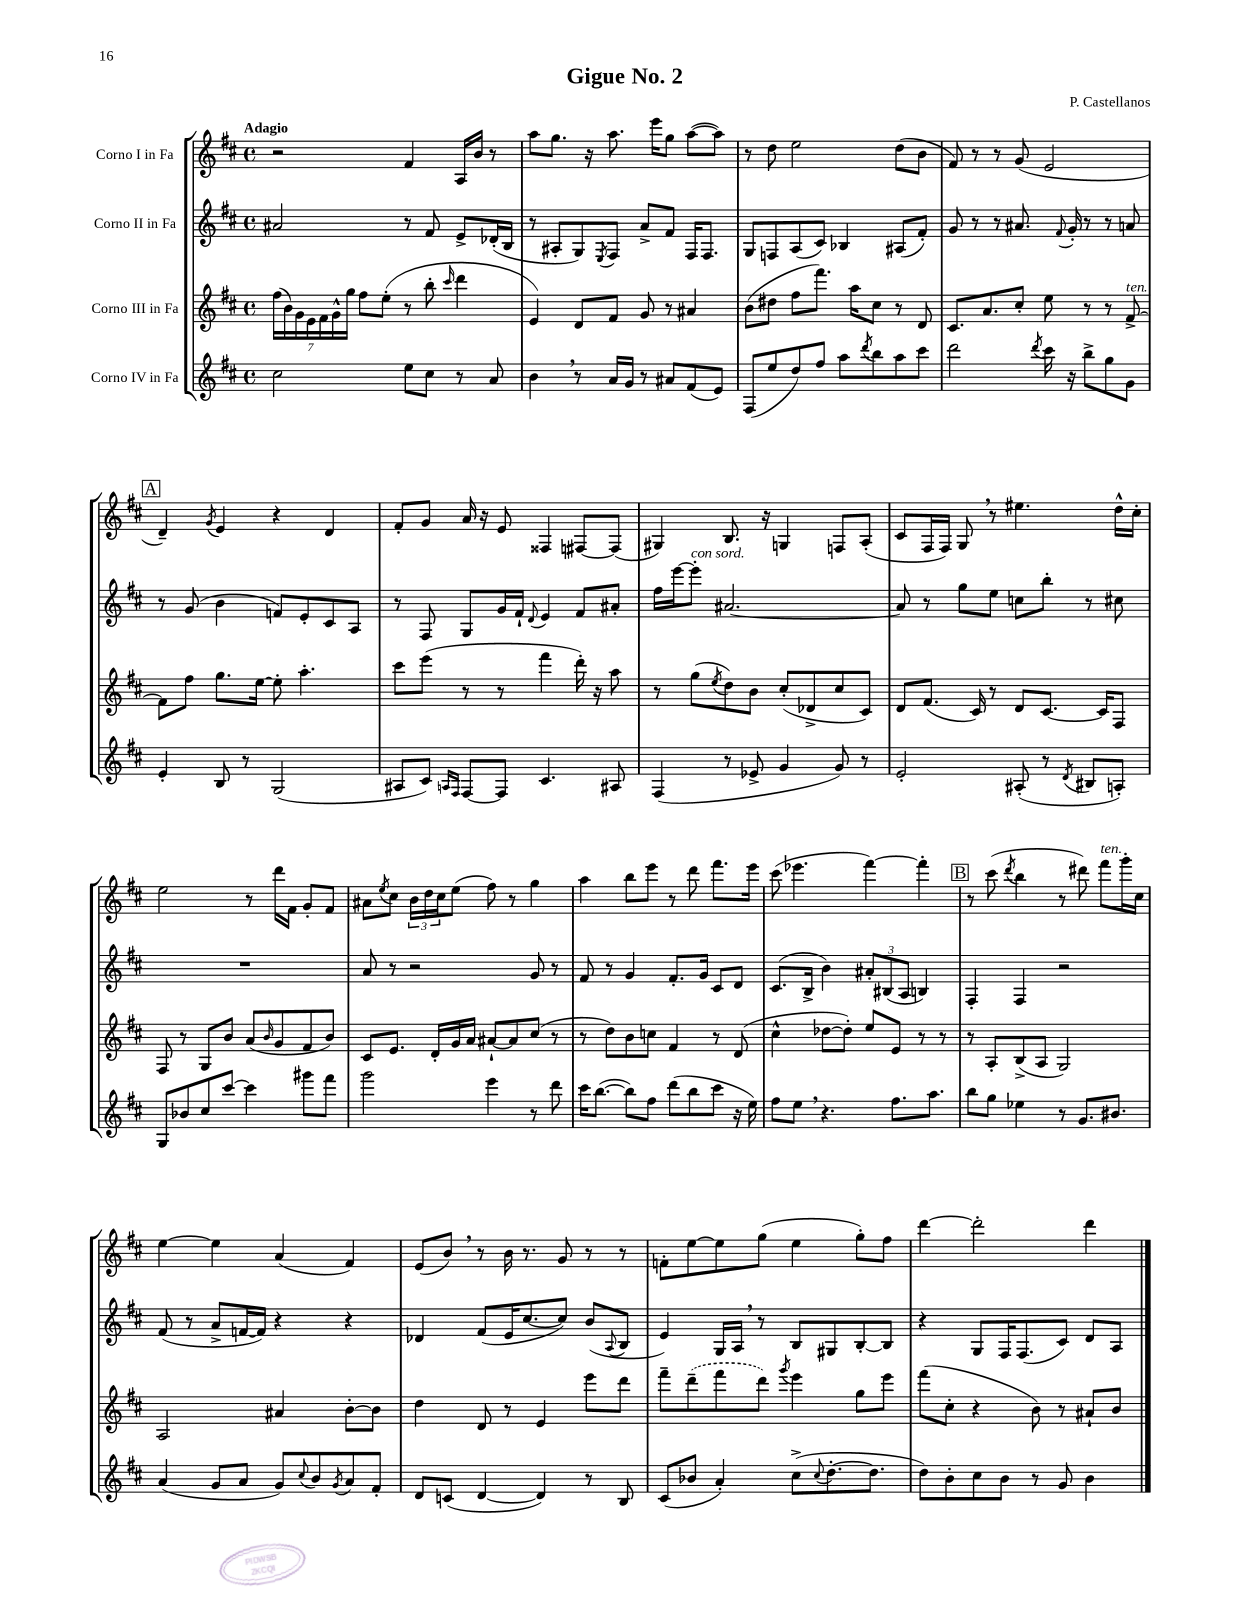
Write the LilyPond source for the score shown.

\header { title = "Gigue No. 2" composer = "P. Castellanos" }
<<
\new StaffGroup <<
\new Staff = "s0" \with { instrumentName = "Corno I in Fa" } {
    \clef treble \key d \major \defaultTimeSignature \time 4/4 \tempo "Adagio"
    r2 fis'4 a16 b'16 r8 |
    a''8 g''8. r16 a''8. e'''16 g''8 a''8~( a''8) |
    r8 d''8 e''2 d''8( b'8 |
    fis'8) r8 r8 g'8( e'2 |
    \mark \markup { \box "A" } d'4--) \acciaccatura { g'8 } e'4 r4 d'4 |
    fis'8-. g'8 a'16 r16 e'8 fisis4 fis8~ fis8( |
    gis4) b8. r16 g4 f8 a8-.( |
    cis'8 fis16 fis16) g8 \breathe r8 eis''4. d''16-^ cis''16-. |
    e''2 r8 d'''16 fis'16 g'8-. fis'8 |
    ais'8 \acciaccatura { e''8 } cis''8 \tuplet 3/2 { b'16 d''16 cis''16 } e''8( fis''8) r8 g''4 |
    a''4 b''8 e'''8 r8 d'''8 fis'''8. e'''16 |
    cis'''8( ees'''4. fis'''4~) fis'''4-. |
    \mark \markup { \box "B" } r8 cis'''8( \acciaccatura { d'''8 } b''4 r8 dis'''8) fis'''8^\markup { \italic "ten." } g'''16-. cis''16 |
    e''4~ e''4 a'4( fis'4) |
    e'8( b'8) \breathe r8 b'16 r8. g'8 r8 r8 |
    f'8-. e''8~ e''8 g''8( e''4 g''8-.) fis''8 |
    d'''4~ d'''2-. d'''4 \bar "|." |
}
\new Staff = "s1" \with { instrumentName = "Corno II in Fa" } {
    \clef treble \key d \major \defaultTimeSignature \time 4/4
    ais'2 r8 fis'8 e'8-> des'16-.( b16 |
    r8 ais8-. g8) \acciaccatura { e8 } fis8 a'8-> fis'8 fis16 fis8. |
    g8 f8 a8( cis'8) bes4 ais8( fis'8-.) |
    g'8 r8 r8 ais'8. \appoggiatura { fis'8 } g'16-. r8 r8 a'8 |
    \mark \markup { \box "A" } r8 g'8( b'4 f'8) e'8-. cis'8 a8 |
    r8 fis8 g8 g'16 fis'16-! \appoggiatura { d'8 } e'4 fis'8 ais'8-. |
    fis''16 e'''16~ e'''8-.^\markup { \italic "con sord." } ais'2.~ |
    ais'8 r8 g''8 e''8 c''8 b''8-. r8 cis''8 |
    R1 |
    a'8 r8 r2 g'8 r8 |
    fis'8 r8 g'4 fis'8.-. g'16 cis'8 d'8 |
    cis'8.( b16-> b'4) \tuplet 3/2 { ais'8-. bis8( a8 } b4) |
    \mark \markup { \box "B" } fis4-. fis4 r2 |
    fis'8( r8 a'8-> f'16~ f'16) r4 r4 |
    des'4 fis'8( e'16 cis''8.~ cis''8) b'8( \appoggiatura { a8 } b8 |
    e'4) g16 a16 \breathe r8 b8 gis8 b8~-. b8 |
    r4 g8 fis16 fis8.( cis'8) d'8 a8 \bar "|." |
}
\new Staff = "s2" \with { instrumentName = "Corno III in Fa" } {
    \clef treble \key d \major \defaultTimeSignature \time 4/4
    \tuplet 7/4 { fis''16( b'16) g'16 e'16 fis'16 g'16-^ g''16 } fis''8 e''8-.( r8 b''8-. \grace { cis'''16 } d'''4 |
    e'4) d'8 fis'8 g'8 r8 ais'4 |
    b'8( dis''8 fis''8 fis'''8.) a''16 cis''8 r8 d'8 |
    cis'8. a'8. cis''8-. e''8 r8 r8 fis'8~->^\markup { \italic "ten." } |
    \mark \markup { \box "A" } fis'8 fis''8 g''8. e''16~ e''8-. a''4.-. |
    cis'''8 e'''8( r8 r8 fis'''4 d'''16-.) r16 a''8 |
    r8 g''8( \acciaccatura { e''8 } d''8) b'8 cis''8-.( des'8-> cis''8 cis'8) |
    d'8 fis'8.( cis'16) r8 d'8 cis'8.~ cis'16 fis8 |
    fis8 r8 g8 b'8 a'8( \grace { b'16 } g'8 fis'8 b'8) |
    cis'8 e'8. d'16-. g'16 a'16 ais'8~-! ais'8 cis''8( r8 |
    r8 d''8) b'8 c''8 fis'4 r8 d'8( |
    cis''4-^ des''8~ des''8-.) e''8 e'8 r8 r8 |
    \mark \markup { \box "B" } r8 a8-. b8->( a8 g2) |
    a2 ais'4 b'8~-. b'8 |
    d''4 d'8 r8 e'4 e'''8 d'''8 |
    fis'''8-- \once \slurDashed d'''8--( fis'''8 d'''8) \acciaccatura { g'''8 } e'''4 g''8 e'''8 |
    fis'''8( cis''8-. r4 b'8) r8 ais'8-! b'8 \bar "|." |
}
\new Staff = "s3" \with { instrumentName = "Corno IV in Fa" } {
    \clef treble \key d \major \defaultTimeSignature \time 4/4
    cis''2 e''8 cis''8 r8 a'8 |
    b'4 \breathe r8 a'16 g'16 r8 ais'8 fis'8( e'8) |
    fis8( e''8 d''8) fis''8 a''8 \acciaccatura { d'''8 } b''8 a''8 cis'''8 |
    d'''2 \acciaccatura { d'''8 } cis'''16 r16 b''8-> g''8 g'8 |
    \mark \markup { \box "A" } e'4-. b8 r8 g2( |
    ais8 cis'8) \grace { a16 fis16 } fis8~ fis8 cis'4. ais8 |
    fis4( r8 ees'8-> g'4 g'8) r8 |
    e'2-. ais8-.( r8 \acciaccatura { d'8 } bis8 a8-.) |
    g8 bes'8 cis''8 cis'''8~ cis'''4 gis'''8 fis'''8 |
    g'''2 e'''4 r8 d'''8 |
    cis'''16 b''8.~( b''8) fis''8 d'''8( b''8 cis'''8 r16 e''16) |
    fis''8 e''8 \breathe r4. fis''8. a''8. |
    \mark \markup { \box "B" } b''8 g''8 ees''4 r8 g'8. bis'8. |
    a'4( g'8 a'8 g'8) \appoggiatura { cis''8 } b'8 \acciaccatura { g'8 } a'8 fis'8-. |
    d'8 c'8( d'4~ d'4) r8 b8 |
    cis'8( bes'8 a'4-.) cis''8->( \appoggiatura { cis''8 } d''8.~-. d''8. |
    d''8) b'8-. cis''8 b'8 r8 g'8 b'4 \bar "|." |
}
>>
>>
\layout { \context { \Score \remove "Bar_number_engraver" } }
